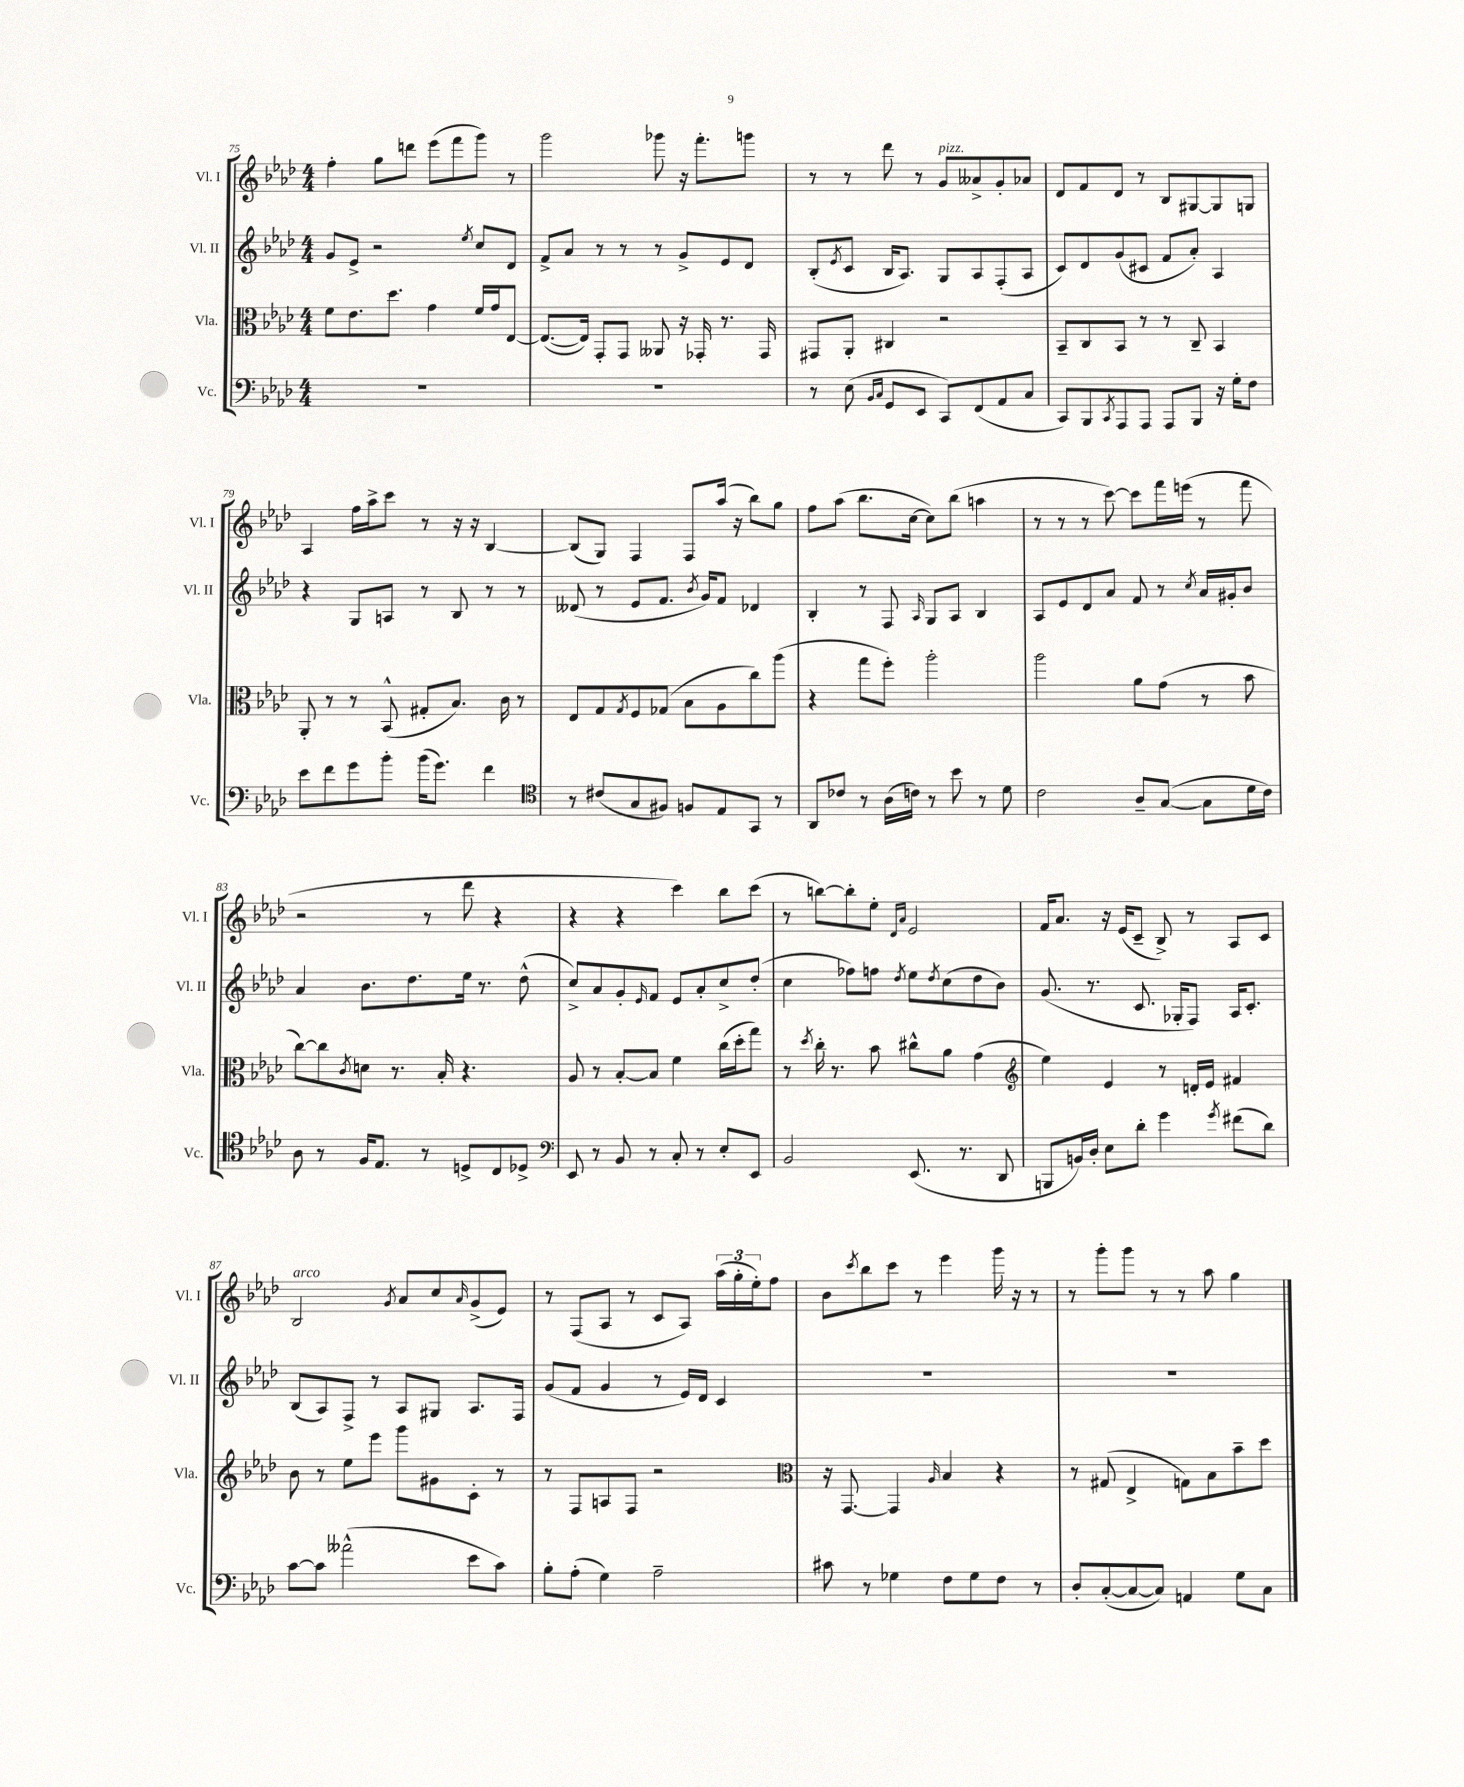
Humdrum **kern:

**kern	**kern	**kern	**kern
*part4	*part3	*part2	*part1
*staff4	*staff3	*staff2	*staff1
*I"Vc.	*I"Vla.	*I"Vl. II	*I"Vl. I
*I'Vc.	*I'Vla.	*I'Vl. II	*I'Vl. I
*clefF4	*clefC3	*clefG2	*clefG2
*k[b-e-a-d-]	*k[b-e-a-d-]	*k[b-e-a-d-]	*k[b-e-a-d-]
*M4/4	*M4/4	*M4/4	*M4/4
=75	=75	=75	=75
1r	8f\L	8g/L	4ff'\
.	8.e-\	8e-^/J	.
.	.	2r	8gg\L
.	8.dd-\J	.	.
.	.	.	8dddn\J
.	4g\	.	(8eee-\L
.	.	.	8fff\
.	.	8qee-/	.
.	16f/LL	8cc/L	8ggg\J)
.	16g/J	.	.
.	[8E-/J	8d-/J	8r
=76	=76	=76	=76
1r	(8.E-/L_	8f^/L	2ggg\
.	.	8a-/J	.
.	16E-/Jk])	.	.
.	8GG'/L	8r	.
.	8GG/J	8r	.
.	8AA--X/	8r	8ggg-X\
.	16r	8g^/L	16r
.	16GG-X'/	.	8.fff'\L
.	8.r	8e-/	.
.	.	8d-/J	8gggn\J
.	16GG-/	.	.
=77	=77	=77	=77
8r	8GG#X/L	(8B-'/L	8r
.	.	8qe-/	.
(8E-\	8AA-'/J	8c/J	8r
16qqBB-/LL	.	.	.
16qqC/JJ	.	.	.
8GG/L	4C#X/	16B-/KL	8ddd-\
.	.	8.A-/J)	.
8EE-/J	.	.	8r
!	!	!	!LO:TX:a:i:t=pizz.
8CC/L)	2r	8G/L	8g/L
(8FF/	.	8A-/	8a--X^/
8AA-/	.	(8F'/	8g'/
8C/J	.	8A-/J	8a-X/J
=78	=78	=78	=78
8CC/L)	8BB-~/L	8c/L)	8d-/L
8BBB-/	8C/	8d-/	8f/
8qCC/	.	.	.
8AAA-/	8BB-/J	(8g/	8d-/J
8AAA-/J	8r	8c#X/J	8r
8AAA-/L	8r	8f/L	8B-/L
8BBB-/J	8C~/	8a-'/J)	[8G#X/
16r	4BB-/	4A-/	8G#/]
16G'\KL	.	.	.
8F\J	.	.	8Gn/J
!!LO:LB:g=z
=79	=79	=79	=79
8e-\L	8AA-'/	4r	4A-/
8f\	8r	.	.
8g\	8r	8G/L	16ff\LL
.	.	.	16aa-^\J
8b-'\J	(8BB-^^/	8An/J	8ccc\J
(16b-\KL	8G#X'/L	8r	8r
8.g\J)	.	.	.
.	8.B-/J)	8B-/	16r
.	.	.	16r
4f\	.	8r	[4B-/
.	16c\	.	.
.	8r	8r	.
=80	=80	=80	=80
*clefC4	*	*	*
8r	8E-/L	(8d--X/	(8B-/L]
(8c#X/L	8G/	8r	8G/J)
.	8qG/	.	.
8G/	8F/	8e-/L	4F/
8F#X/J)	(8G-X/J	8.f/J	.
8Fn/L	8B-\L	.	8F/L
.	.	8qb-/	.
.	.	16g/KL)	.
8E-/	8A-\	8f/J	(16aa-/Jk
.	.	.	16r
8GG/J	8cc\)	4d-X/	8bb-\L)
8r	(8aa-\J	.	8gg\J
=81	=81	=81	=81
8AA-/L	4r	4B-'/	8ff\L
8c-X/J	.	.	(8aa-\J
8r	8gg\L	8r	8.bb-\L
(16A-\LL	8ff'\J)	8F/	.
16cn\JJ)	.	.	[16cc\Jk
.	.	16qqA-/	.
8r	2aa-'\	8G/L	8cc\L])
8b-\	.	8A-/J	(8bb-\J
8r	.	4B-/	4aan\
8d-\	.	.	.
=82	=82	=82	=82
2c\	2aa-\	8A-/L	8r
.	.	8e-/	8r
.	.	8d-/	8r
.	.	8a-/J	[8ccc\)
8A-~/L	8a-\L	8f/	8ccc\L]
([8G/J	(8g\J	8r	16fff\L
.	.	.	(16eeen\JJ
.	.	8qcc/	.
8G\L]	8r	16a-/LL	8r
.	.	16g#X'/J	.
16d-\L	8b-\	8b-/J	8fff\
16c\JJ)	.	.	.
!!LO:LB:g=z
=83	=83	=83	=83
8A-\	[8cc\L)	4a-/	2r
8r	8cc\]	.	.
.	8qc/	.	.
16F/KL	8dn\J	8.b-\L	.
8.E-/J	.	.	.
.	8.r	.	.
.	.	8.dd-\	.
8r	.	.	8r
.	16B-'/	.	.
8Dn^/L	4.r	16ee-\Jk	8ddd-\
.	.	8.r	.
8C/	.	.	4r
8D-X^/J	.	(8dd-^^\	.
=84	=84	=84	=84
*clefF4	*	*	*
8EE-/	8A-/	8cc^/L)	4r
8r	8r	8a-/	.
8BB-/	[8B-'/L	8g'/	4r
.	.	16qqe-/	.
8r	8B-/J]	8f/J	.
8C'/	4f\	8e-/L	4ccc\)
8r	.	8a-'/	.
8E-'/L	(16cc\LL	8cc^/	8bb-\L
.	16dd-'\J	.	.
8EE-/J	8gg\J)	(8dd-'/J	(8ccc\J
=85	=85	=85	=85
2BB-/	8r	4cc\	8r
.	8qdd-/	.	.
.	16cc'\	.	[8bbn\L)
.	8.r	.	.
.	.	8ff-X\L)	8bb'\]
.	8b-\	8ffn\J	8ee-'\J
.	.	.	16qqd-/LL
.	.	8qdd-/	16qqa-/JJ
(8.EE-/	8cc#X^^\L	8ee-\L	2e-/
.	.	8qdd-/	.
.	8a-\J	(8cc\	.
8.r	.	.	.
.	(4g\	8dd-\	.
8DD-/	.	8b-\J)	.
=86	=86	=86	=86
*	*clefG2	*	*
8BBBn/L	4ee-\)	(8.g/	16f/KL
.	.	.	8.a-/J
16BBn/L)	.	.	.
16D-'/JJ	.	8.r	.
8E-\L	4e-/	.	16r
.	.	.	(16e-/KL
8d-'\J	.	8.c/	8c~/J
4g\	8r	.	8B-^/)
.	.	16G-X'/KL	.
.	16dn'/LL	8F/J)	8r
.	16e-/JJ	.	.
8qg/	.	.	.
(8f#X\L	4f#X/	16A-/KL	8A-/L
.	.	8.c'/J	.
8d-\J)	.	.	8c/J
!!LO:LB:g=z
=87	=87	=87	=87
!	!	!	!LO:TX:a:i:t=arco
[8c\L	8b-\	(8B-/L	2B-/
8c\J]	8r	8A-/)	.
(2a--X^^\	8ee-\L	8F^/J	.
.	8eee-\J	8r	.
.	.	.	8qg/
.	8ggg\L	8A-/L	8a-/L
.	8g#X\	8G#X/J	8cc/
.	.	.	16qqa-/
8e-\L	8c'\J	8.A-/L	(8g^/
8c\J)	8r	.	8e-/J)
.	.	16F/Jk	.
=88	=88	=88	=88
8B-'\L	8r	(8g/L	8r
(8A-'\J	8F/L	8f/J	(8F/L
4G\)	8An/	4g/	8A-/J
.	8F/J	.	8r
2A-~\	2r	8r	8c/L
.	.	16e-/LL)	8A-/J)
.	.	16d-/JJ	.
.	.	4c/	(24aa-\LL
.	.	.	24gg'\
.	.	.	24ee-'\J)
.	.	.	8ff\J
=89	=89	=89	=89
*	*clefC3	*	*
8c#X\	16r	1r	8b-\L
.	[8.GG/	.	.
.	.	.	8qccc/
8r	.	.	8bb-\
4G-X\	4GG/]	.	8ccc\J
.	.	.	8r
.	16qqA-/	.	.
8F\L	4B-/	.	4eee-\
8G-\	.	.	.
8F\J	4r	.	16ggg\
.	.	.	16r
8r	.	.	8r
=90	=90	=90	=90
8D-'/L	8r	1r	8r
([8C'/	(8G#X/	.	8ggg'\L
8C/_	4E-^/	.	8ggg\J
8C/J])	.	.	8r
4AAn/	8Gn\L)	.	8r
.	8B-\	.	8aa-\
8G\L	8b-~\	.	4gg\
8C\J	8dd-\J	.	.
==	==	==	==
*-	*-	*-	*-
